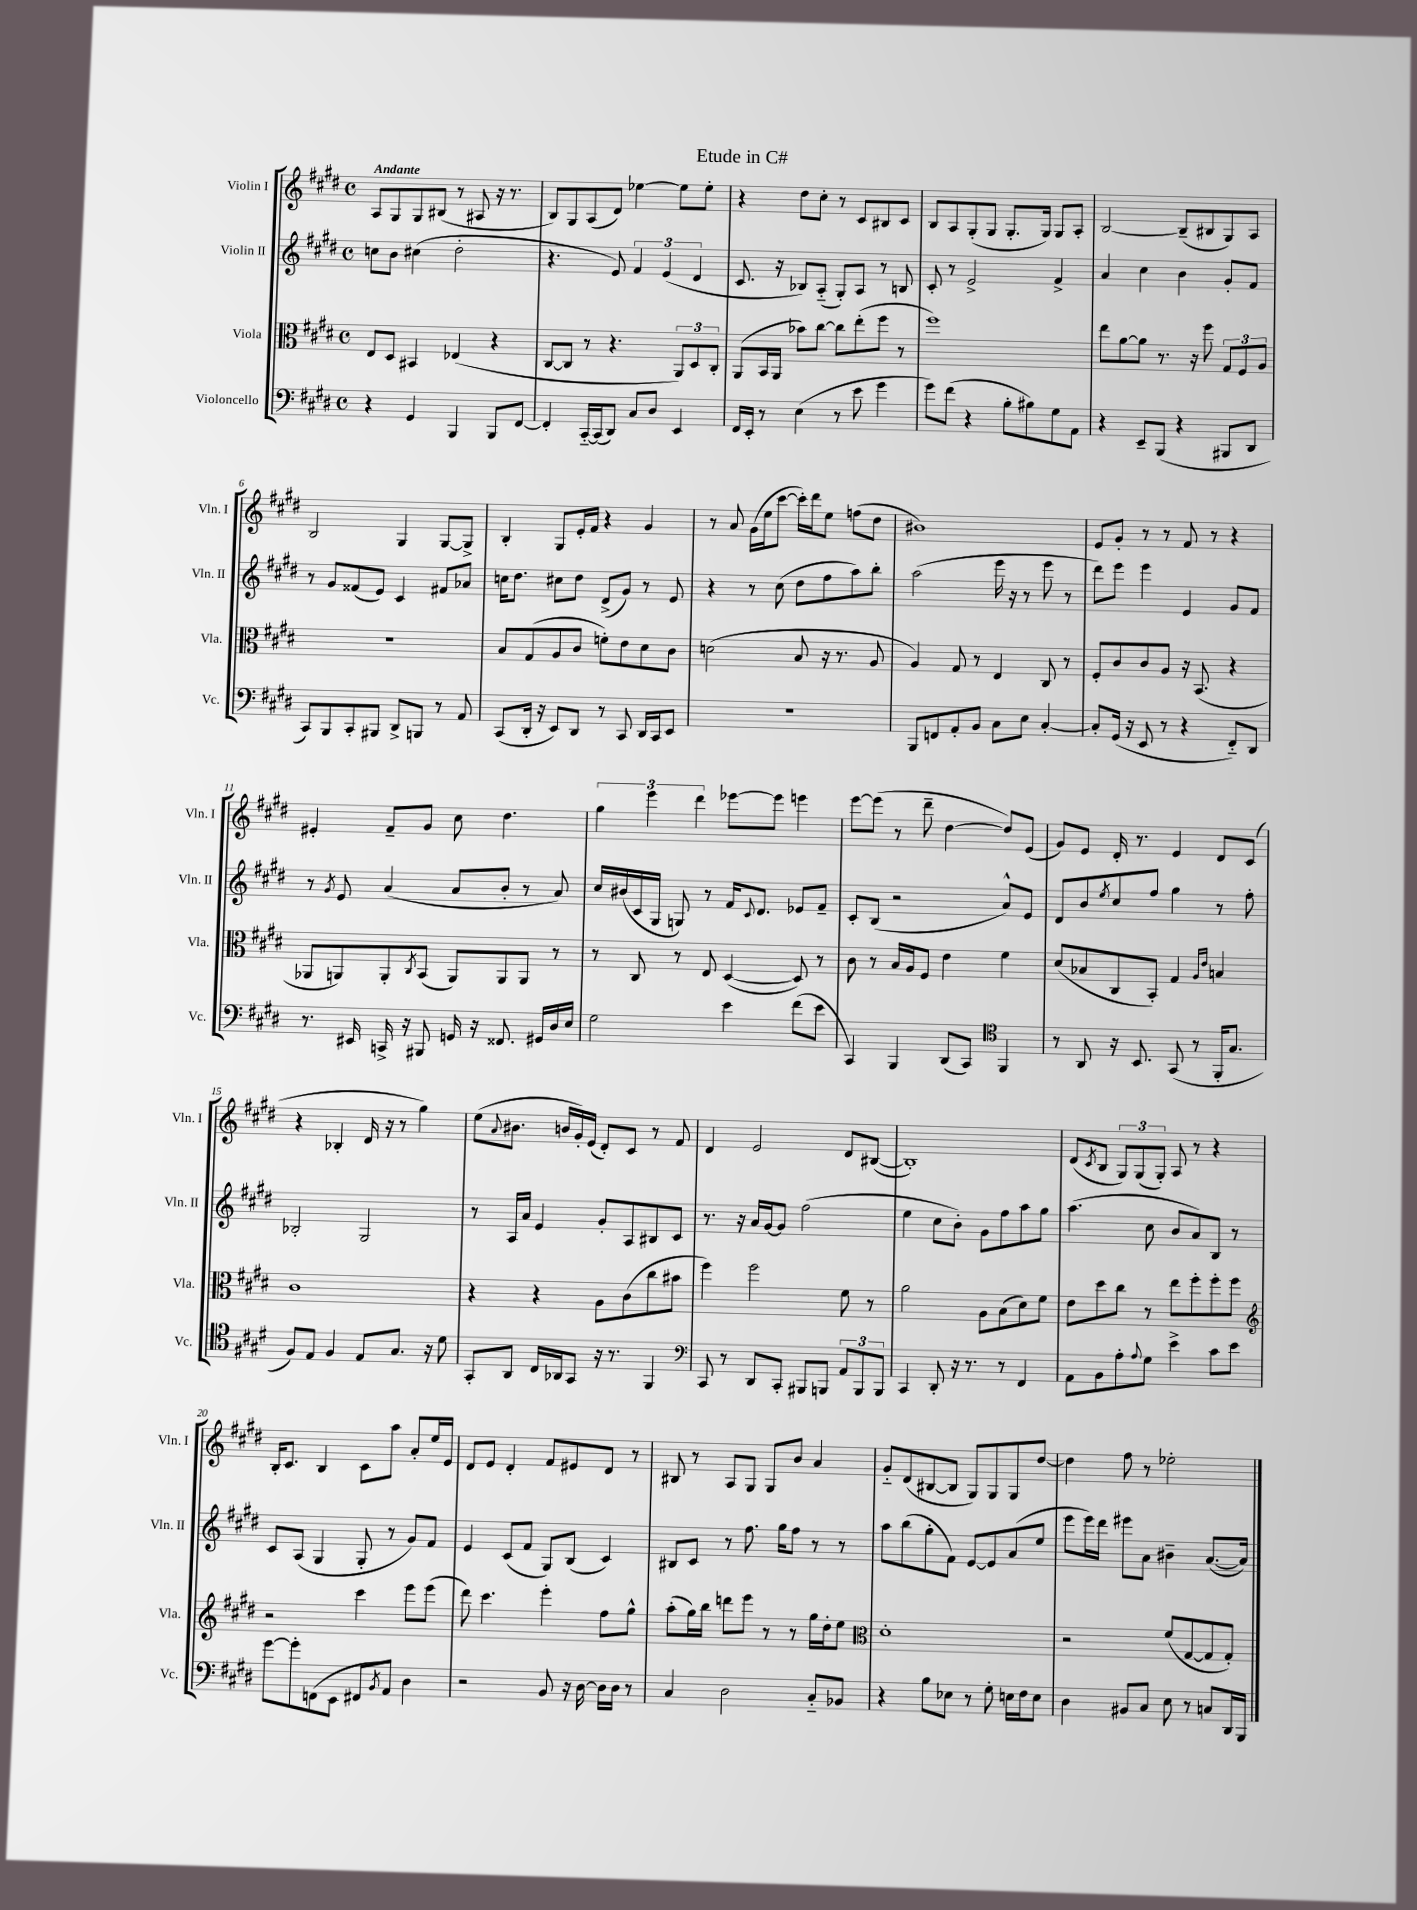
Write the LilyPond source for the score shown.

\header { title = "Etude in C#" }
<<
\new StaffGroup <<
\new Staff = "s0" \with { instrumentName = "Violin I" shortInstrumentName = "Vln. I" } {
    \clef treble \key e \major \defaultTimeSignature \time 4/4 \tempo "Andante"
    a8 gis8 gis8 bis8( r8 ais8 r16 r8. |
    b8) gis8 a8( dis'8) ees''4~ ees''8 ees''8-. |
    r4 dis''8 cis''8-. r8 cis'8 bis8 cis'8 |
    b8 a8 gis8-.( gis8 gis8.-. gis16) gis8 a8-. |
    b2~ b8--( bis8 gis8) a8 |
    b2 gis4 gis8~ gis8-> |
    b4-. gis8 e'16-. fis'16 r4 gis'4 |
    r8 a'8 gis'16( e''16 cis'''8~ cis'''16-.) dis'''16 e''8 f''8( dis''8 |
    bis'1) |
    e'8 gis'8-. r8 r8 fis'8 r8 r4 |
    eis'4-. fis'8-- gis'8 cis''8 dis''4. |
    \tuplet 3/2 { gis''4 e'''4 dis'''4 } ees'''8~ ees'''8 e'''4 |
    e'''8~ e'''8( r8 dis'''8-- dis''4~ dis''8) e'8( |
    gis'8) e'8 dis'16-. r8. e'4 dis'8 cis'8( |
    r4 bes4-. dis'16 r16 r8 gis''4) |
    e''8( \appoggiatura { a'8 } bis'8. b'16 gis'16-.) e'16( dis'8-.) cis'8 r8 fis'8 |
    dis'4 e'2 dis'8 bis8~( |
    bis1-.) |
    dis'8( \acciaccatura { cis'8 } b8 \tuplet 3/2 { gis8) gis8( gis8-.) } a8 r8 r4 |
    b16-. cis'8. b4 cis'8 a''8 a'8-. e''16 e'16 |
    dis'8 e'8 dis'4-. fis'8 eis'8 dis'8 r8 |
    bis8 r8 a8 gis8 gis8 b'8 a'4 |
    gis'8-_ dis'8( bis8~ bis8 gis8) gis8 gis8 dis''8~ |
    dis''4 fis''8 r8 ees''2-. \bar "|." |
}
\new Staff = "s1" \with { instrumentName = "Violin II" shortInstrumentName = "Vln. II" } {
    \clef treble \key e \major \defaultTimeSignature \time 4/4
    c''8 b'8 cis''4( dis''2-. |
    r4. e'8) \tuplet 3/2 { fis'4 e'4( dis'4 } |
    cis'8. r16 bes8) a8-_( gis8-.) a8 r8 b8 |
    cis'8-. r8 e'2-> fis'4-> |
    a'4 cis''4 b'4 gis'8-. fis'8 |
    r8 gis'8 fisis'8( e'8) cis'4 fis'8 aes'8 |
    c''16 dis''8. cis''8 dis''8 dis'8->( gis'8) r8 e'8 |
    r4 r8 cis''8( dis''8 fis''8 a''8) b''8-. |
    a''2( e'''16 r16 r8 e'''8 r8 |
    dis'''8) e'''8 e'''4 e'4 gis'8 fis'8 |
    r8 \acciaccatura { gis'8 } e'8 a'4( a'8 b'8-. r8 a'8) |
    cis''16 bis'16( cis'16 gis16 g8) r8 fis'16 \appoggiatura { cis'8 } dis'8. ees'8 fis'8-- |
    cis'8-. b8( r2 a'8-^) e'8 |
    dis'8 b'8 \acciaccatura { e''8 } cis''8 fis''8 gis''4 r8 fis''8-. |
    bes2-. gis2 |
    r8 a16 a'16 e'4 gis'8-. a8 bis8 cis'8 |
    r8. r16 a'16 gis'16~ gis'8 fis''2( |
    e''4 cis''8 b'8-.) gis'8 fis''8 a''8 gis''8 |
    a''4.( cis''8 b'8 a'8) b8 r8 |
    cis'8 a8( gis4 gis8-. r8 gis'8) fis'8 |
    e'4 cis'8( fis'8 gis8) b8( cis'4) |
    bis8 cis'8 r8 fis''8. gis''16 fis''8 r8 r8 |
    a''8 b''8( gis''8-. fis'8) e'8~ e'8 a'8( e''8 |
    e'''8 e'''16) dis'''16 eis'''8 a'8 bis'4-- a'8.~( a'16) \bar "|." |
}
\new Staff = "s2" \with { instrumentName = "Viola" shortInstrumentName = "Vla." } {
    \clef alto \key e \major \defaultTimeSignature \time 4/4
    e8 dis8 bis,4 ees4( r4 |
    cis8~ cis8 r8 r4. \tuplet 3/2 { a,8) dis8 cis8-. } |
    a,8( b,16 a,16 bes'8) cis''8~ cis''8 e''8-.( fis''8 r8 |
    fis''1) |
    e''8 a'8~ a'8 r8. r16 fis''8 \tuplet 3/2 { gis8 fis8 a8 } |
    r1 |
    b8 gis8( a8 cis'8 f'8-.) e'8 dis'8 cis'8 |
    d'2( b8 r16 r8. a8 |
    a4) gis8 r8 e4 cis8 r8 |
    fis8-. cis'8 cis'8 a8 r16 b,8.( r4 |
    aes,8 a,8) a,8-. \acciaccatura { cis8 } b,8( a,8) a,8 a,8 r8 |
    r8 cis8 r8 e8 dis4~( dis8) r8 |
    cis'8 r8 b16 a16 fis8 e'4 fis'4 |
    dis'8( bes8 cis8 b,8-.) gis4 \grace { a16 e'16 } b4 |
    cis'1 |
    r4 r4 a8 cis'8( cis''8 bis'8 |
    fis''4) fis''2 fis'8 r8 |
    a'2 a8 b8( dis'8) fis'8 |
    e'8 dis''8 cis''8 r8 e''8 fis''8-. fis''8-. fis''8 |
    \clef treble r2 cis'''4 e'''8 e'''8( |
    dis'''8) cis'''4. e'''4-. fis''8 gis''8-^ |
    a''8-.( gis''16) b''16 d'''8 e'''8 r8 r8 gis''16 dis''16-. e''8 |
    \clef alto dis'1-. |
    r2 fis'8( gis8~ gis8 gis8-.) \bar "|." |
}
\new Staff = "s3" \with { instrumentName = "Violoncello" shortInstrumentName = "Vc." } {
    \clef bass \key e \major \defaultTimeSignature \time 4/4
    r4 gis,4 b,,4 b,,8 fis,8~ |
    fis,4-. cis,16~-_ cis,16( dis,8) cis8 dis8 e,4 |
    fis,16 e,16-. r8 e4( r8 e'8 gis'4 |
    gis'8) fis'8( r4 b8-. bis8) gis8 a,8 |
    r4 e,8-- b,,8( r4 bis,,8 dis,8 |
    cis,8) b,,8 cis,8-. bis,,8 dis,8-> b,,8 r8 a,8 |
    cis,8( dis,16-. r16 e,8) dis,8 r8 cis,8 dis,16 cis,16 e,8 |
    R1 |
    b,,8 f,8 a,8-. b,8 cis8 e8 cis4~-. |
    cis8-. gis,16( r16 e,8 r8 r4 fis,8-_) dis,8 |
    r8. eis,16 c,16-> r16 bis,,8 g,16 r16 fisis,8. gis,16 dis16 e16 |
    gis2 e'4 fis'8( e'8 |
    cis,4) b,,4 dis,8( cis,8) \clef tenor fis,4 |
    r8 a,8 r16 b,8. gis,8( r8 fis,16-. gis8. |
    fis8) e8 fis4 e8 gis8. r16 dis'8 |
    gis,8-. a,8 cis16 aes,16 gis,8 r16 r8. fis,4 |
    \clef bass cis,8 r8 dis,8 cis,8-. bis,,8 b,,8 \tuplet 3/2 { a,8 b,,8 b,,8 } |
    cis,4 dis,8-. r16 r8. r8 fis,4 |
    a,8 b,8 a8-. \appoggiatura { a8 } gis8 e'4-> cis'8 e'8 |
    gis'8~ gis'8-. f,8( e,8 fis,8 \acciaccatura { b,8 } a,8) dis4 |
    r2 b,8 r16 dis16~ dis16 dis16 r8 |
    cis4 dis2 cis8-_ bes,8 |
    r4 b8 ees8 r8 gis8-. e16 fis16 e8 |
    dis4 bis,8 cis8 e8 r8 c8 dis,16 b,,16 \bar "|." |
}
>>
>>
